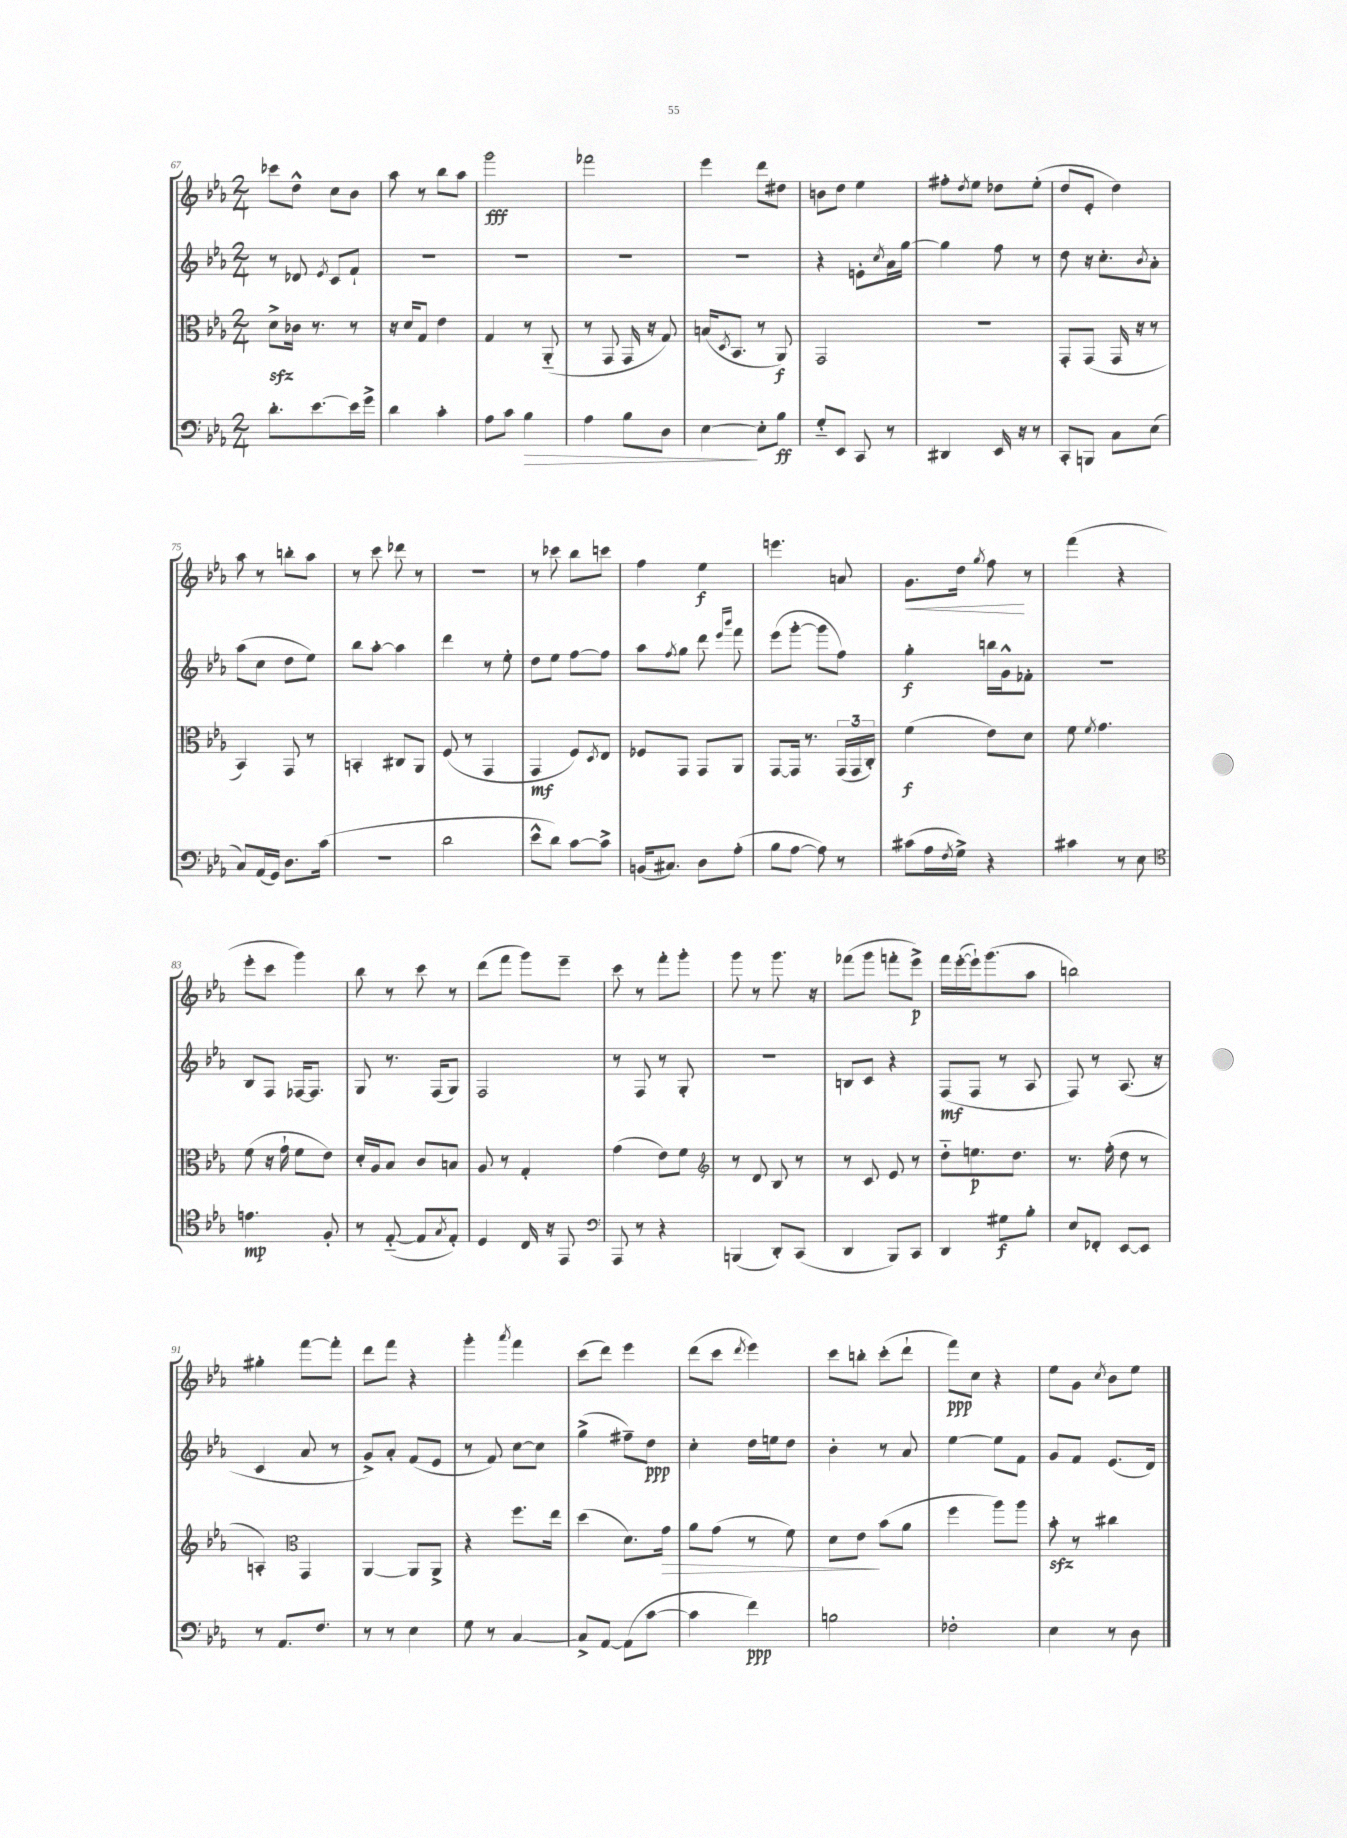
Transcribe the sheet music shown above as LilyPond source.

<<
\new StaffGroup <<
\new Staff = "s0" {
    \clef treble \key ees \major \numericTimeSignature \time 2/4
    ces'''8 d''8-^ c''8 bes'8 |
    aes''8 r8 bes''8 aes''8 |
    g'''2\fff |
    fes'''2 |
    ees'''4 d'''8 dis''8 |
    b'8 d''8 ees''4 |
    fis''8-. \acciaccatura { d''8 } ees''8 des''8 ees''8-.( |
    d''8 ees'8-. d''4) |
    aes''8 r8 b''8-. aes''8 |
    r8 c'''8 des'''8 r8 |
    r2 |
    r8 ces'''8 bes''8 c'''8 |
    f''4 ees''4\f |
    e'''4. a'8 |
    g'8.\< d''16 \acciaccatura { g''8 } f''8\! r8 |
    f'''4( r4 |
    ees'''8-. c'''8 g'''4) |
    bes''8 r8 c'''8 r8 |
    d'''8( f'''8 g'''8) ees'''8-- |
    c'''8 r8 f'''8-. g'''8-. |
    g'''8 r8 g'''8. r16 |
    fes'''8( g'''8 f'''8-. ees'''8->\p) |
    f'''16 ees'''16~-.( ees'''16-!) g'''8.( aes''8 |
    b''2) |
    gis''4-. f'''8~ f'''8-. |
    d'''8 f'''8 r4 |
    g'''4-. \acciaccatura { aes'''8 } f'''4 |
    c'''8( d'''8) ees'''4 |
    d'''8( c'''8 \acciaccatura { d'''8 } ees'''4) |
    c'''8 b''8-. c'''8-.( d'''8-! |
    f'''8\ppp) c''8 r4 |
    ees''8 g'8 \acciaccatura { c''8 } bes'8 ees''8 \bar "|." |
}
\new Staff = "s1" {
    \clef treble \key ees \major \numericTimeSignature \time 2/4
    r8 des'8 \acciaccatura { ees'8 } c'8 f'8-! |
    R2 |
    R2 |
    R2 |
    R2 |
    r4 e'8-. \acciaccatura { c''8 } aes'16 g''16~ |
    g''4 f''8 r8 |
    d''8 r16 c''8.-. \acciaccatura { bes'8 } aes'8-. |
    aes''8( c''8 d''8 ees''8) |
    bes''8 aes''8~-. aes''4 |
    d'''4 r8 ees''8-. |
    d''8 ees''8 f''8~ f''8 |
    aes''8 \acciaccatura { f''8 } g''8 d'''8 \grace { ees'''16 bes'''16 } f'''8 |
    ees'''8( g'''8~-. g'''8 f''8) |
    g''4-.\f b''16 g'16-^ fes'8-. |
    r2 |
    bes8 f8 fes16~ fes8. |
    g8 r8. f16( g8) |
    f2 |
    r8 f8 r8 g8-. |
    R2 |
    b8 c'8 r4 |
    f8\mf( f8 r8 aes8 |
    f8) r8 aes8.( r16 |
    c'4 aes'8 r8 |
    g'8->) aes'8-. f'8( ees'8 |
    r8 f'8) c''8~ c''8 |
    g''4->( fis''8--) d''8\ppp |
    c''4-. d''16 e''16 d''8 |
    bes'4-. r8 aes'8 |
    ees''4~ ees''8 f'8 |
    g'8 f'8 ees'8.( d'16) \bar "|." |
}
\new Staff = "s2" {
    \clef alto \key ees \major \numericTimeSignature \time 2/4
    d'8->\sfz ces'16 r8. r8 |
    r16 d'16 g8 ees'4 |
    g4 r8 aes,8-_( |
    r8 g,8 g,16 r16 g8) |
    b16( \acciaccatura { d8 } bes,8. r8 aes,8\f) |
    g,2 |
    R2 |
    g,8-. g,8( g,16 r16 r8 |
    bes,4) g,8 r8 |
    b,4-. cis8 aes,8 |
    f8( r8 g,4 |
    g,4\mf f8) \acciaccatura { d8 } ees8 |
    fes8 g,8 g,8 aes,8 |
    g,8~ g,16 r8. \tuplet 3/2 { g,16( g,16 c16-.) } |
    f'4\f( ees'8) d'8 |
    f'8 \acciaccatura { f'8 } g'4. |
    f'8( r16 g'16-! f'8 ees'8) |
    d'16-. aes16 bes8 c'8 b8 |
    aes8 r8 g4-. |
    g'4( ees'8) f'8 |
    \clef treble r8 d'8 bes8 r8 |
    r8 c'8 ees'8 r8 |
    d''8-_ e''8.\p d''8. |
    r8. f''16-.( d''8 r8 |
    a4-.) \clef alto g,4 |
    aes,4~ aes,8 aes,8-> |
    r4 f''8. ees''16 |
    d''4( d'8.) g'16\> |
    aes'8 g'8( r8 f'8) |
    d'8 ees'8\! bes'8( aes'8 |
    f''4 aes''8) aes''8 |
    bes'8-.\sfz r8 cis''4 \bar "|." |
}
\new Staff = "s3" {
    \clef bass \key ees \major \numericTimeSignature \time 2/4
    d'8.-. ees'8.~ ees'16 g'16-> |
    d'4 c'4-. |
    aes8 c'8 bes4\> |
    aes4 bes8 d8 |
    ees4~\! ees8-. bes8\ff |
    g8-_ ees,8 c,8 r8 |
    dis,4 ees,16 r16 r8 |
    c,8-. b,,8 c8 ees8( |
    c8) aes,16( g,16) d8. c'16( |
    r2 |
    d'2 |
    ees'8-^ d'8) c'8~ c'8-> |
    b,16( cis8.) d8 aes8-.( |
    bes8 aes8~ aes8) r8 |
    cis'8( aes16 \acciaccatura { f8 } g16->) r4 |
    cis'4 r8 ees8 |
    \clef tenor e'4.\mp f8-. |
    r8 ees8~-_( ees8 \acciaccatura { g8 } ees8-.) |
    d4 c16 r16 ees,8 |
    \clef bass aes,,8 r8 r4 |
    b,,4( d,8-.) c,8( |
    d,4 bes,,8) c,8 |
    d,4 gis8\f bes8-. |
    ees8 fes,8-. ees,8~ ees,8 |
    r8 aes,8. f8. |
    r8 r8 ees4 |
    g8 r8 c4~ |
    c8-> aes,8~ aes,8( c'8~ |
    c'4 f'4\ppp) |
    b2 |
    fes2-. |
    ees4 r8 d8 \bar "|." |
}
>>
>>
\layout { \context { \Score currentBarNumber = #67 } }
